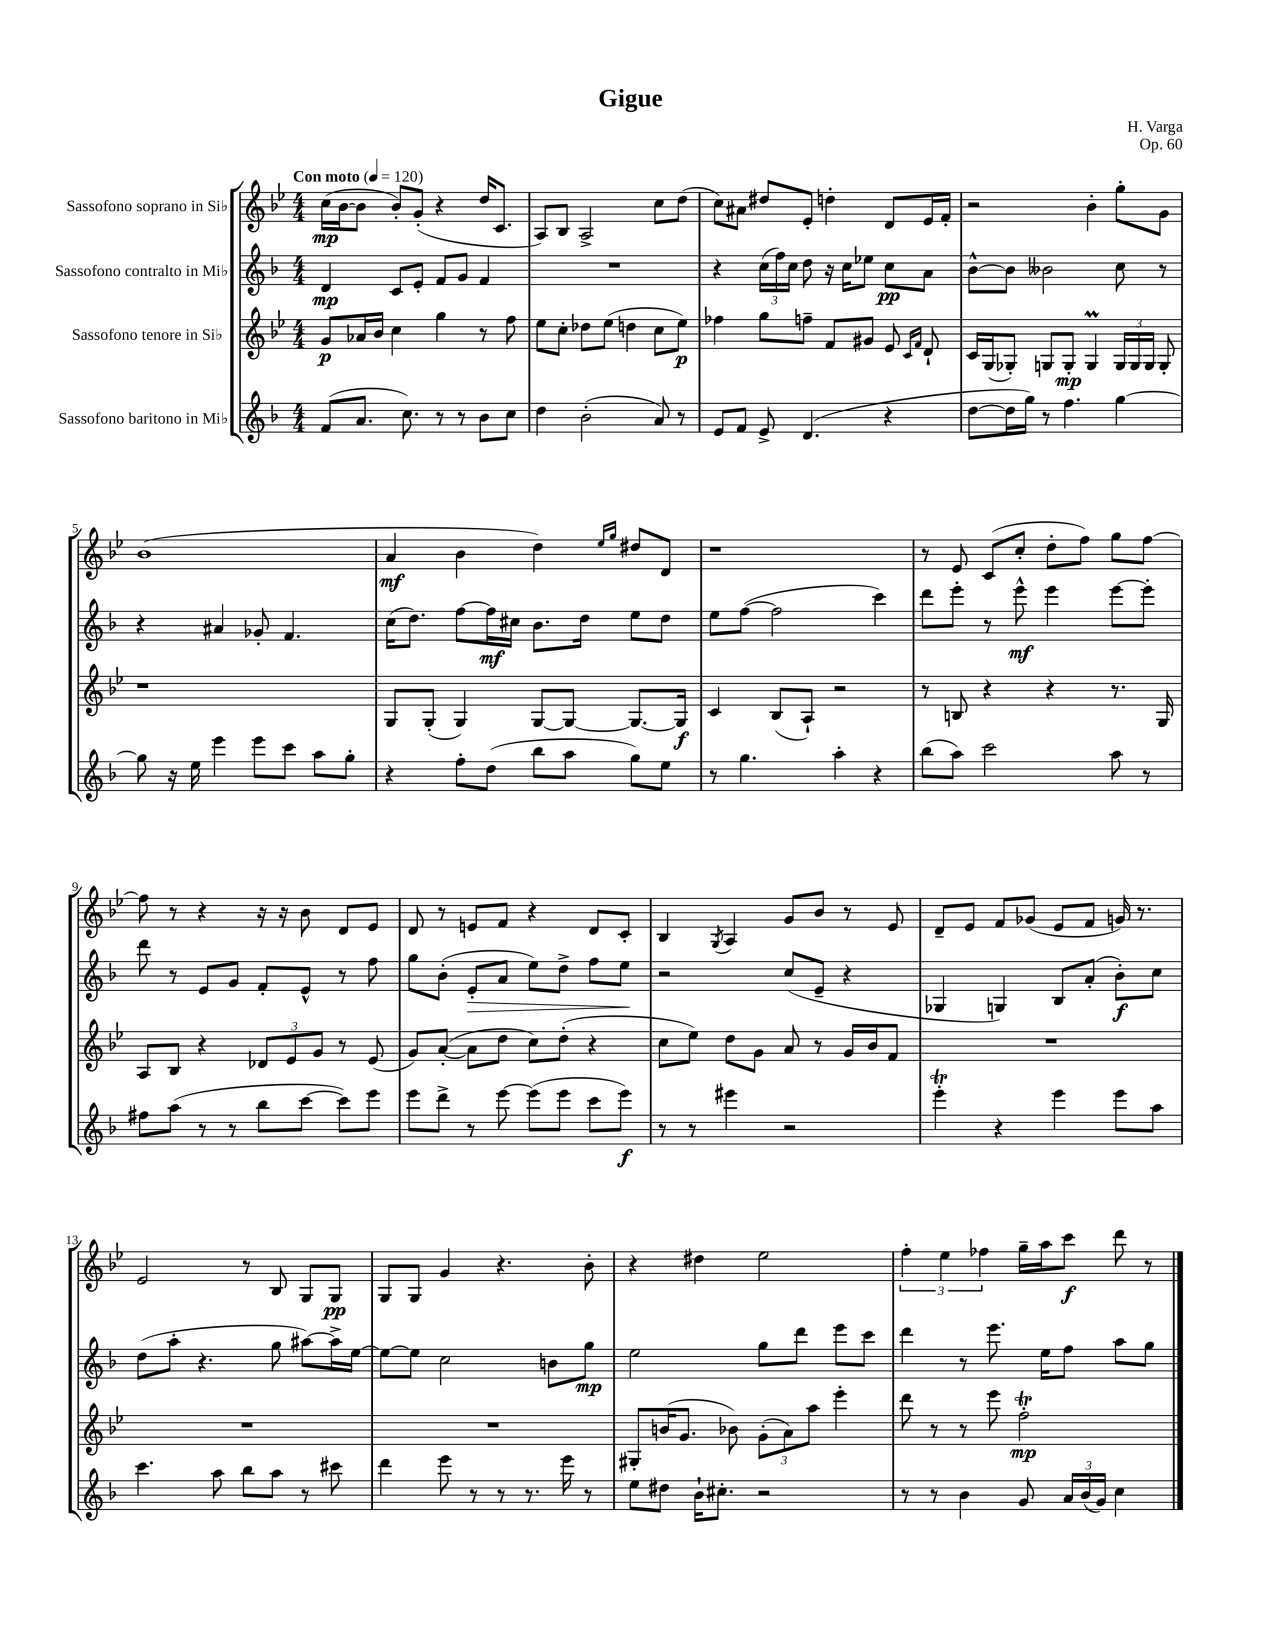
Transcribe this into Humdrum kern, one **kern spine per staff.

**kern	**kern	**kern	**kern
*staff4	*staff3	*staff2	*staff1
*clefG2	*clefG2	*clefG2	*clefG2
*k[b-]	*k[b-e-]	*k[b-]	*k[b-e-]
*M4/4	*M4/4	*M4/4	*M4/4
*MM120	*MM120	*MM120	*MM120
(8f	8g	4d	(16cc
.	.	.	[16b-
8.a	16a-	.	8b-]
.	16b-	.	.
.	4cc	8c	8b-')
8.cc)	.	.	.
.	.	8e'	(8g'
8r	4gg	8f	4r
8r	.	8g	.
8b-	8r	4f	16dd
.	.	.	8.c
8cc	8ff	.	.
=	=	=	=
4dd	8ee-	1r	8A)
.	8cc'	.	8B-
(2b-'	8dd-	.	2A^
.	(8ee-	.	.
.	4dd	.	.
8a)	8cc	.	8cc
8r	8ee-)	.	(8dd
=	=	=	=
8e	4ff-	4r	8cc)
8f	.	.	8a#
8e^	8gg	(24cc	8dd#
.	.	24ff)	.
.	.	24cc	.
(4.d	8ff~	8dd	8e-'
.	8f	16r	4dd'
.	.	16cc	.
.	8g#	8ee-	.
4r	8e-	8cc	8d
.	16qqc	.	.
.	16qqf	.	.
.	8d`	8a	16e-
.	.	.	16f'
=	=	=	=
[8dd	16c	[8b-^^	2r
.	(16G	.	.
16dd]	8G-')	8b-]	.
16gg)	.	.	.
8r	8G	2b--	.
4.ff	8G'	.	.
.	4G	.	4b-'
[4gg	24G	8cc	8gg'
.	24G	.	.
.	24G	.	.
.	8G'	8r	8g
=	=	=	=
8gg]	1r	4r	(1b-
16r	.	.	.
16ee	.	.	.
4eee	.	4a#	.
8eee	.	8g-'	.
8ccc	.	4.f	.
8aa	.	.	.
8gg'	.	.	.
=	=	=	=
4r	8G	(16cc	4a
.	.	8.dd)	.
.	(8G'	.	.
8ff'	4G)	[8ff	4b-
(8dd	.	16ff]	.
.	.	16cc#	.
8bb-	[8G	8.b-	4dd)
8aa	8G_	.	.
.	.	16dd	.
.	.	.	16qqee-
.	.	.	16qqgg
8gg)	8.G_	8ee	8dd#
8ee	.	8dd	8d
.	16G]	.	.
=	=	=	=
8r	4c	8ee	1r
4.gg	.	([8ff	.
.	(8B-	2ff]	.
.	8A`)	.	.
4aa'	2r	.	.
4r	.	4ccc)	.
=	=	=	=
(8bb-	8r	8ddd	8r
8aa)	8B	8eee'	8e-
2ccc	4r	8r	(8c
.	.	8eee^^	8cc'
.	4r	4eee	8dd'
.	.	.	8ff)
8aa	8.r	[8eee	8gg
8r	.	8eee']	[8ff
.	16G	.	.
=	=	=	=
8ff#	8A	8ddd	8ff]
(8aa	8B-	8r	8r
8r	4r	8e	4r
8r	.	8g	.
8bb-	12d-	8f'	16r
.	.	.	16r
.	12e-	.	.
[8ccc	.	8e^^	8b-
.	12g	.	.
8ccc])	8r	8r	8d
8eee	(8e-	8ff	8e-
=	=	=	=
8eee	8g)	8gg	8d
8ddd^	([8a'	(8b-'	8r
8r	8a]	8e'	8e
[8eee	8dd	8a	8f
(8eee]	8cc)	8ee)	4r
8eee	(8dd'	8dd^	.
8ccc	4r	8ff	8d
8eee)	.	8ee	8c'
=	=	=	=
8r	8cc	2r	4B-
8r	8ee-)	.	.
.	.	.	8qG
4eee#	8dd	.	4A
.	8g	.	.
2r	8a	(8cc	8g
.	8r	8e~	8b-
.	16g	4r	8r
.	16b-	.	.
.	8f	.	8e-
=	=	=	=
4eee'	1r	4G-	8d~
.	.	.	8e-
4r	.	4G)	8f
.	.	.	(8g-
4eee	.	8B-	8e-
.	.	(8a'	8f
8eee	.	8b-')	16g)
.	.	.	8.r
8aa	.	8cc	.
=	=	=	=
4.ccc	1r	(8dd	2e-
.	.	8aa'	.
.	.	4.r	.
8aa	.	.	.
8bb-	.	.	8r
8aa	.	8gg	8B-
8r	.	[8aa#)	8G
8ccc#	.	16aa#^]	8G
.	.	[16ee	.
=	=	=	=
4ddd	1r	8ee_	8G
.	.	8ee]	8G
8eee	.	2cc	4g
8r	.	.	.
8r	.	.	4.r
8.r	.	.	.
.	.	8b	.
16eee	.	.	.
8r	.	8gg	8b-'
=	=	=	=
8ee	8G#'	2ee	4r
8dd#	(16b	.	.
.	8.g	.	.
16b-`	.	.	4dd#
8.cc#'	.	.	.
.	8b-)	.	.
2r	(12g'	8gg	2ee-
.	12a)	.	.
.	.	8ddd	.
.	12aa	.	.
.	4eee-'	8eee	.
.	.	8ccc	.
=	=	=	=
8r	8ddd	4ddd	6ff'
8r	8r	.	.
.	.	.	6ee-
4b-	8r	8r	.
.	.	.	6ff-
.	8eee-	8.eee	.
8g	2ff'	.	16gg~
.	.	16ee	16aa
24a	.	8ff	8ccc
(24b-	.	.	.
24g)	.	.	.
4cc	.	8aa	8ddd
.	.	8gg	8r
==	==	==	==
*-	*-	*-	*-
